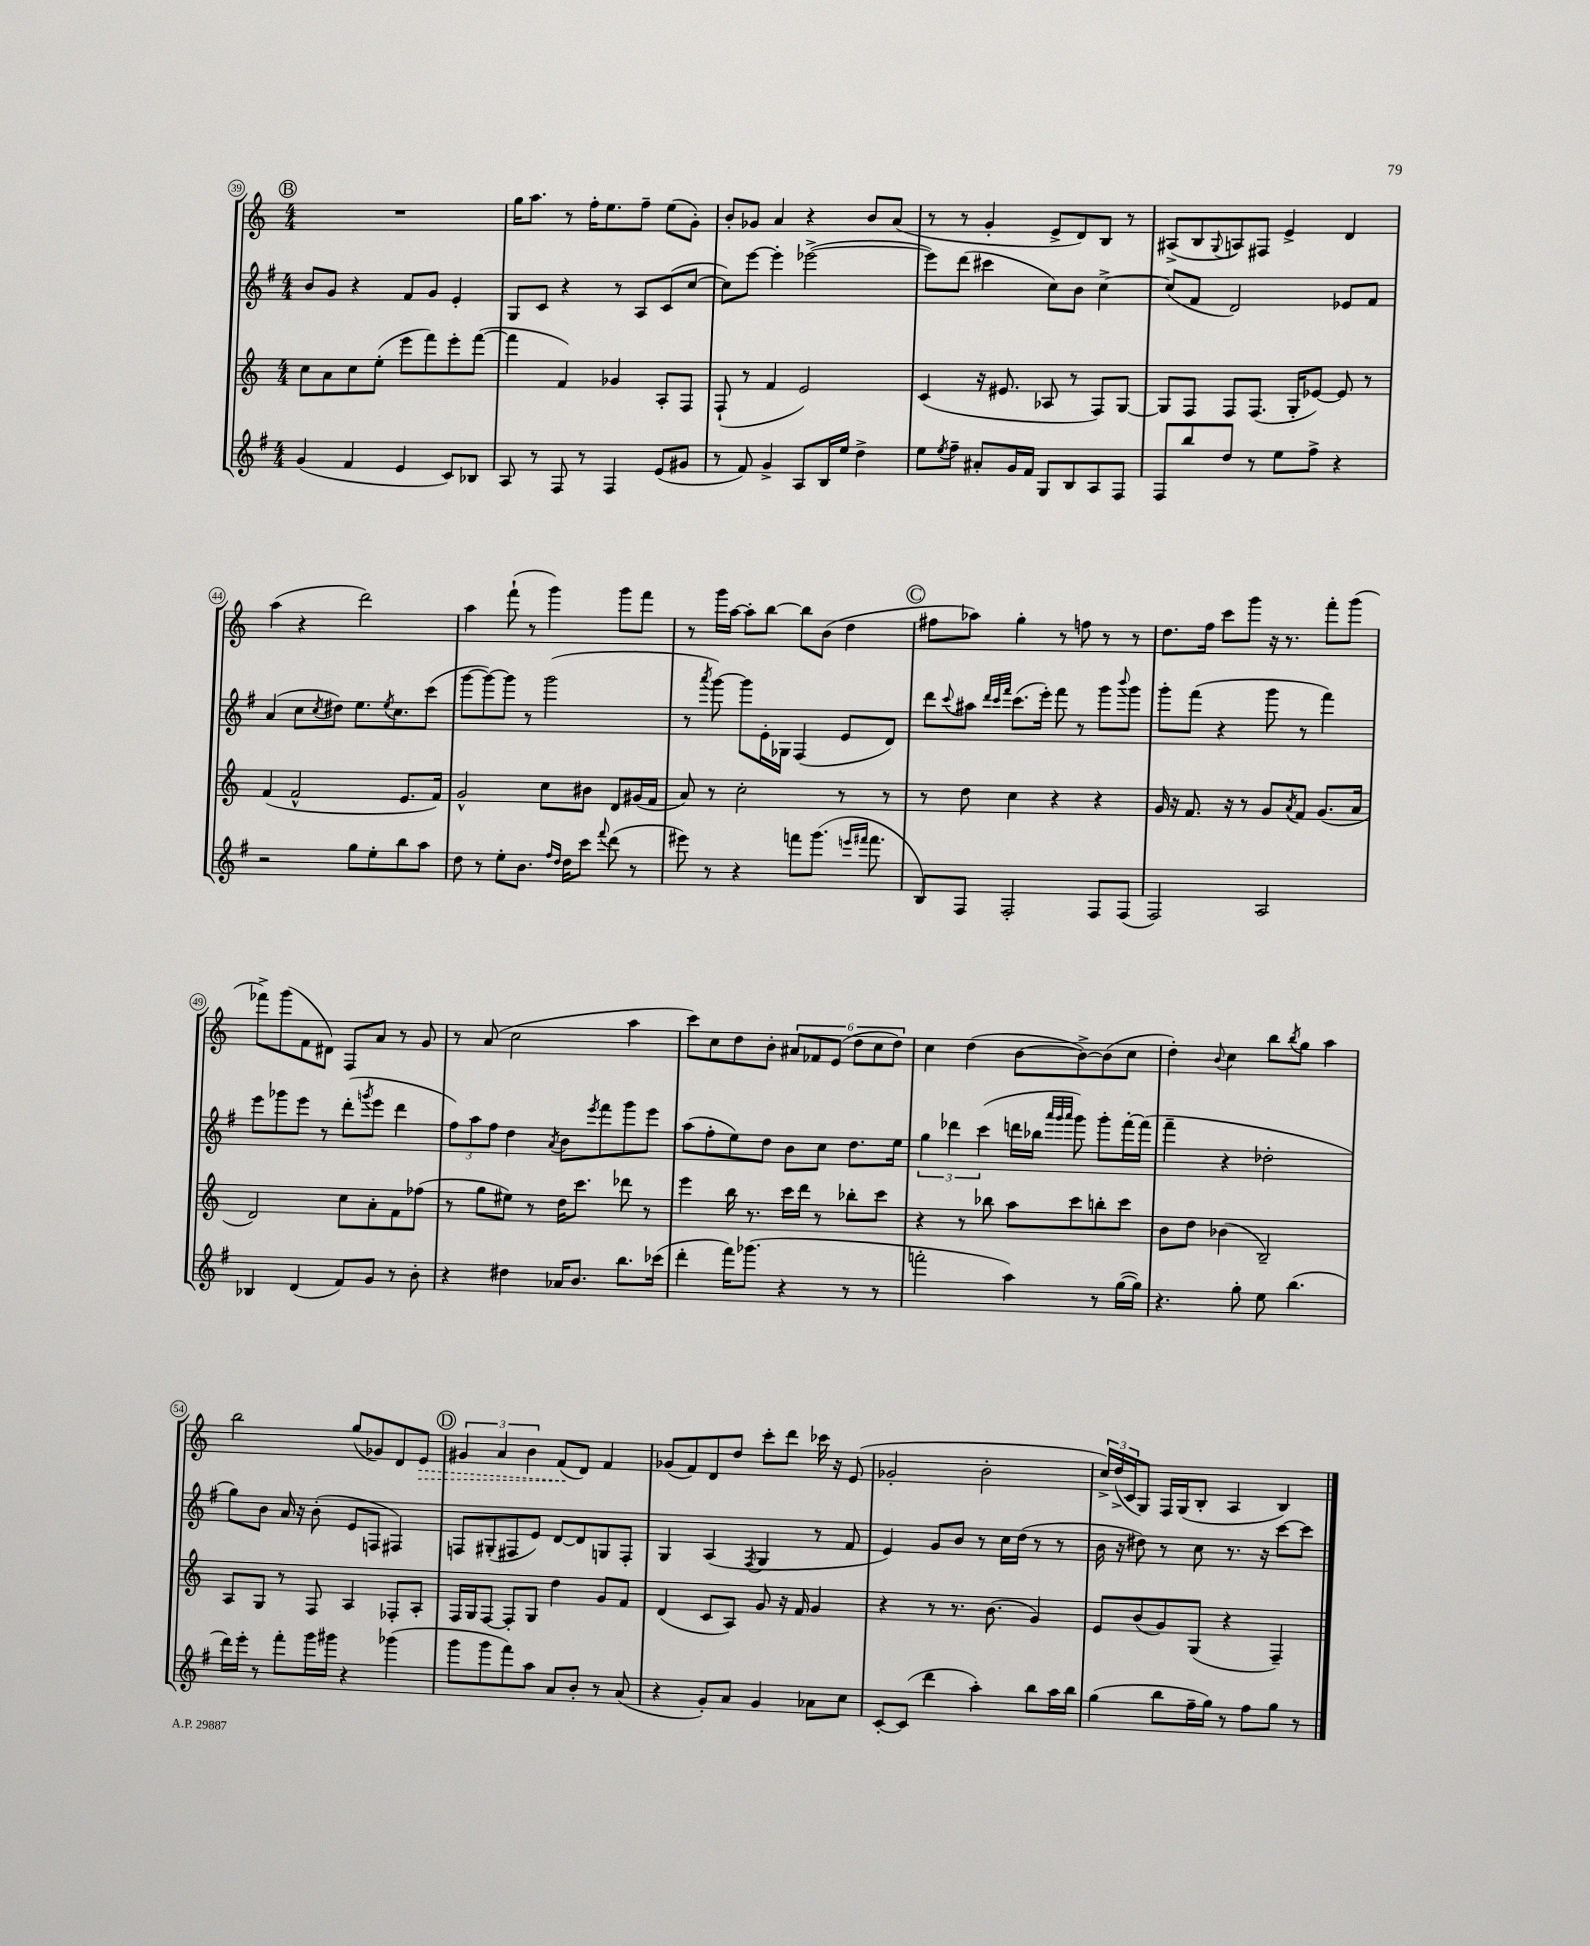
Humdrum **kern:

**kern	**kern	**kern	**kern
*staff4	*staff3	*staff2	*staff1
*clefG2	*clefG2	*clefG2	*clefG2
*k[f#]	*k[]	*k[f#]	*k[]
*M4/4	*M4/4	*M4/4	*M4/4
(4g	8cc	8b	1r
.	8a	8g	.
4f#	8cc	4r	.
.	(8ee'	.	.
4e	8eee	8f#	.
.	8fff)	8g	.
8c)	8eee'	4e'	.
8B-	([8fff	.	.
=	=	=	=
8A	4fff]	8G	16gg
.	.	.	8.aa
8r	.	8c	.
8F#	4f)	4r	8r
8r	.	.	16ff'
.	.	.	8.ee
4F#	4g-	8r	.
.	.	8A	8ff~
(8e	8A'	(8c	(8ee
8g#	8F	[8cc	8g')
=	=	=	=
8r	(8F`	8cc])	8b'
8f#)	8r	[8eee	8g-
4g^	4f	4eee']	4a
8A	2e)	([2eee-^	4r
16B	.	.	.
16ee	.	.	.
4dd^	.	.	8b
.	.	.	(8a
=	=	=	=
8ee	(4c	8eee-])	8r
8qee	.	.	.
8ff#~	.	(8ddd	8r
8a#'	16r	4ccc#	4g'
.	8.e#	.	.
16g	.	.	.
16f#	.	.	.
8G	8A-	8cc)	8e^
8B	8r	8b	8d)
8A	8F)	[4cc^	8B
8F#	[8G	.	8r
=	=	=	=
8F#	8G]	(8cc]	(8A#^
8bb	8F	8f#	8B
.	.	.	8qqG
8dd	8F	2d)	8A)
8r	(8.F	.	8F#
8ee	.	.	4e^
.	16G'	.	.
8ff#^	[8e-)	.	.
4r	8e-]	8e-	4d
.	8r	8f#	.
=	=	=	=
2r	(4f	(4a	(4aa
.	2f^^	8cc	4r
.	.	8qcc	.
.	.	8dd#)	.
8gg	.	8.ee	2ddd)
8ee'	.	.	.
.	.	8qee	.
.	.	8.cc	.
8bb	8.e	.	.
8aa	.	(8ccc	.
.	16f)	.	.
=	=	=	=
8dd	2g^^	[8ggg	4aa
8r	.	8ggg_)	.
8ee'	.	8ggg]	(8fff`
8.b	.	8r	8r
.	8cc	(2ggg	4ggg)
16qqff#	.	.	.
16qqdd	.	.	.
16dd	.	.	.
8ccc	8b#	.	.
8qqfff#	.	.	.
(8ddd	8d	.	8ggg
8r	(16g#	.	8fff
.	16f	.	.
=	=	=	=
8eee#)	8a)	8r	8r
.	.	8qaaa	.
8r	8r	[8ggg)	16ggg
.	.	.	[16aa
4r	2cc'	8ggg]	8aa']
.	.	16e'	[8bb
.	.	16G-	.
8fff	.	(4F#	8bb]
(8.ggg	.	.	(8b
.	8r	8e	4dd
16qqeee	.	.	.
16qqfff#	.	.	.
8.fff#	.	.	.
.	8r	8d)	.
=	=	=	=
8B)	8r	8ddd	8ff#
.	.	8qqccc	.
8F#	8dd	8aa#	8aa-)
.	.	32qqddd	.
.	.	32qqccc	.
.	.	32qqfff#	.
2F#'	4cc	(8.ccc	4gg'
.	.	16eee')	.
.	4r	8fff#	8r
.	.	8r	8ff
8F#	4r	8ggg	8r
.	.	8qqbbb	.
(8F#	.	8ggg	8r
=	=	=	=
2F#)	16g	8ggg'	8.dd
.	16r	.	.
.	8.f	(8fff#	.
.	.	.	16ff
.	.	4r	8ccc
.	16r	.	.
.	8r	.	8ggg
2A	8g	8ggg	16r
.	.	.	8.r
.	8qa	.	.
.	8f	8r	.
.	(8.g	4fff#)	8fff'
.	.	.	(8ggg
.	16a	.	.
=	=	=	=
4B-	2d)	8eee	8fff-^)
.	.	8ggg-	(8ggg
(4d	.	8eee	8f
.	.	8r	8d#)
8f#)	8cc	(8ddd'	8F
.	.	8qggg	.
8g	8a'	8eee	8a
8r	8f	4ddd	8r
8b'	(8ff-	.	8g
=	=	=	=
4r	8r	12ff#)	8r
.	.	12aa	.
.	8gg	.	(8a
.	.	12ff#	.
4dd#	8ee#)	4dd	2cc
.	8r	.	.
.	.	8qa	.
16a-	16dd	8b	.
8.b	8.ccc	.	.
.	.	8qeee	.
.	.	8fff#	.
8.bb	8ddd-	8ggg	4aa
.	8r	8eee	.
(16ccc-	.	.	.
=	=	=	=
4ddd'	4eee	(8aa	8ccc)
.	.	8ff#'	8cc
16fff#)	16bb	8ee)	8dd
(8.ggg-	8.r	.	.
.	.	8dd	8b'
4r	16ccc	8b	12a#
.	16ddd	.	.
.	.	.	12f-
.	8r	8cc	.
.	.	.	(12e
8r	8bb-'	8.dd	12dd
.	.	.	12cc
8r	8ccc	.	.
.	.	.	12dd)
.	.	16ee	.
=	=	=	=
2fff'	4r	6gg	4cc
.	.	6ddd-	.
.	8r	.	(4dd
.	.	(6ccc	.
.	8bb-	.	.
4aa)	8aa	16ddd	[8b
.	.	16bb-	.
.	.	32qqaaa	.
.	.	32qqggg	.
.	.	32qqaaa	.
.	8ccc	8ggg)	8b^_)
8r	8bb'	8ggg'	(8b]
([16gg	8ccc	[16fff#'	8cc
16gg])	.	(16fff#]	.
=	=	=	=
4.r	8b	4fff#~	4dd')
.	8dd	.	.
.	.	.	8qqb
.	(4b-	4r	4cc
8gg'	.	.	.
8ee	2B~)	2dd-'	8bb
.	.	.	8qbb
(4.bb	.	.	8gg
.	.	.	4aa
=	=	=	=
16ddd)	8A	8gg)	2bb
16eee'	.	.	.
8r	8G	8b	.
8fff#'	8r	16a	.
.	.	16r	.
16ggg	8F	(8b'	.
16ggg#	.	.	.
4r	4A	8e	(8gg
.	.	8F	8g-)
(4ggg-	8F-'	4F#)	8d
.	8A'	.	8e
=	=	=	=
8ggg	16F	8F	6g#
.	16G	.	.
8ggg	[8F	(8G#'	.
.	.	.	6a
8fff#)	8F']	8F#	.
.	.	.	6b
8aa	8G	8e)	.
8a	4dd	[8d	(8f
8b'	.	8d]	8d)
8r	8g	8G	4f
(8a	8f	8F#'	.
=	=	=	=
4r	(4d	4G	(8g-
.	.	.	8f)
8g')	8c	(4A	8d
8a	8A)	.	8dd
.	.	8qF#	.
4g	8g	4G	8ccc'
.	16r	.	8ddd
.	16f	.	.
8a-	4g	8r	16ccc-
.	.	.	16r
8cc	.	8f#	(8e
=	=	=	=
[8c'	4r	4e)	2g-'
(8c]	.	.	.
4ddd	8r	8g	.
.	8.r	8b	.
4aa')	.	8r	2b'
.	(8.b	.	.
.	.	16cc	.
.	.	(16dd	.
8bb	4g)	8r	.
16aa	.	8r	.
16bb	.	.	.
=	=	=	=
(4gg	8e	16b	24cc^)
.	.	.	(24dd^
.	.	16r	.
.	.	.	24c
.	(8b	8dd#)	8G)
8bb	8g)	8r	16F
.	.	.	(16G
16ff#~	(8G	8cc	8B'
16gg)	.	.	.
8r	4r	8.r	4A
8ff#	.	.	.
.	.	16r	.
8gg	4F~)	[8ccc	4B)
8r	.	8ccc]	.
==	==	==	==
*-	*-	*-	*-
